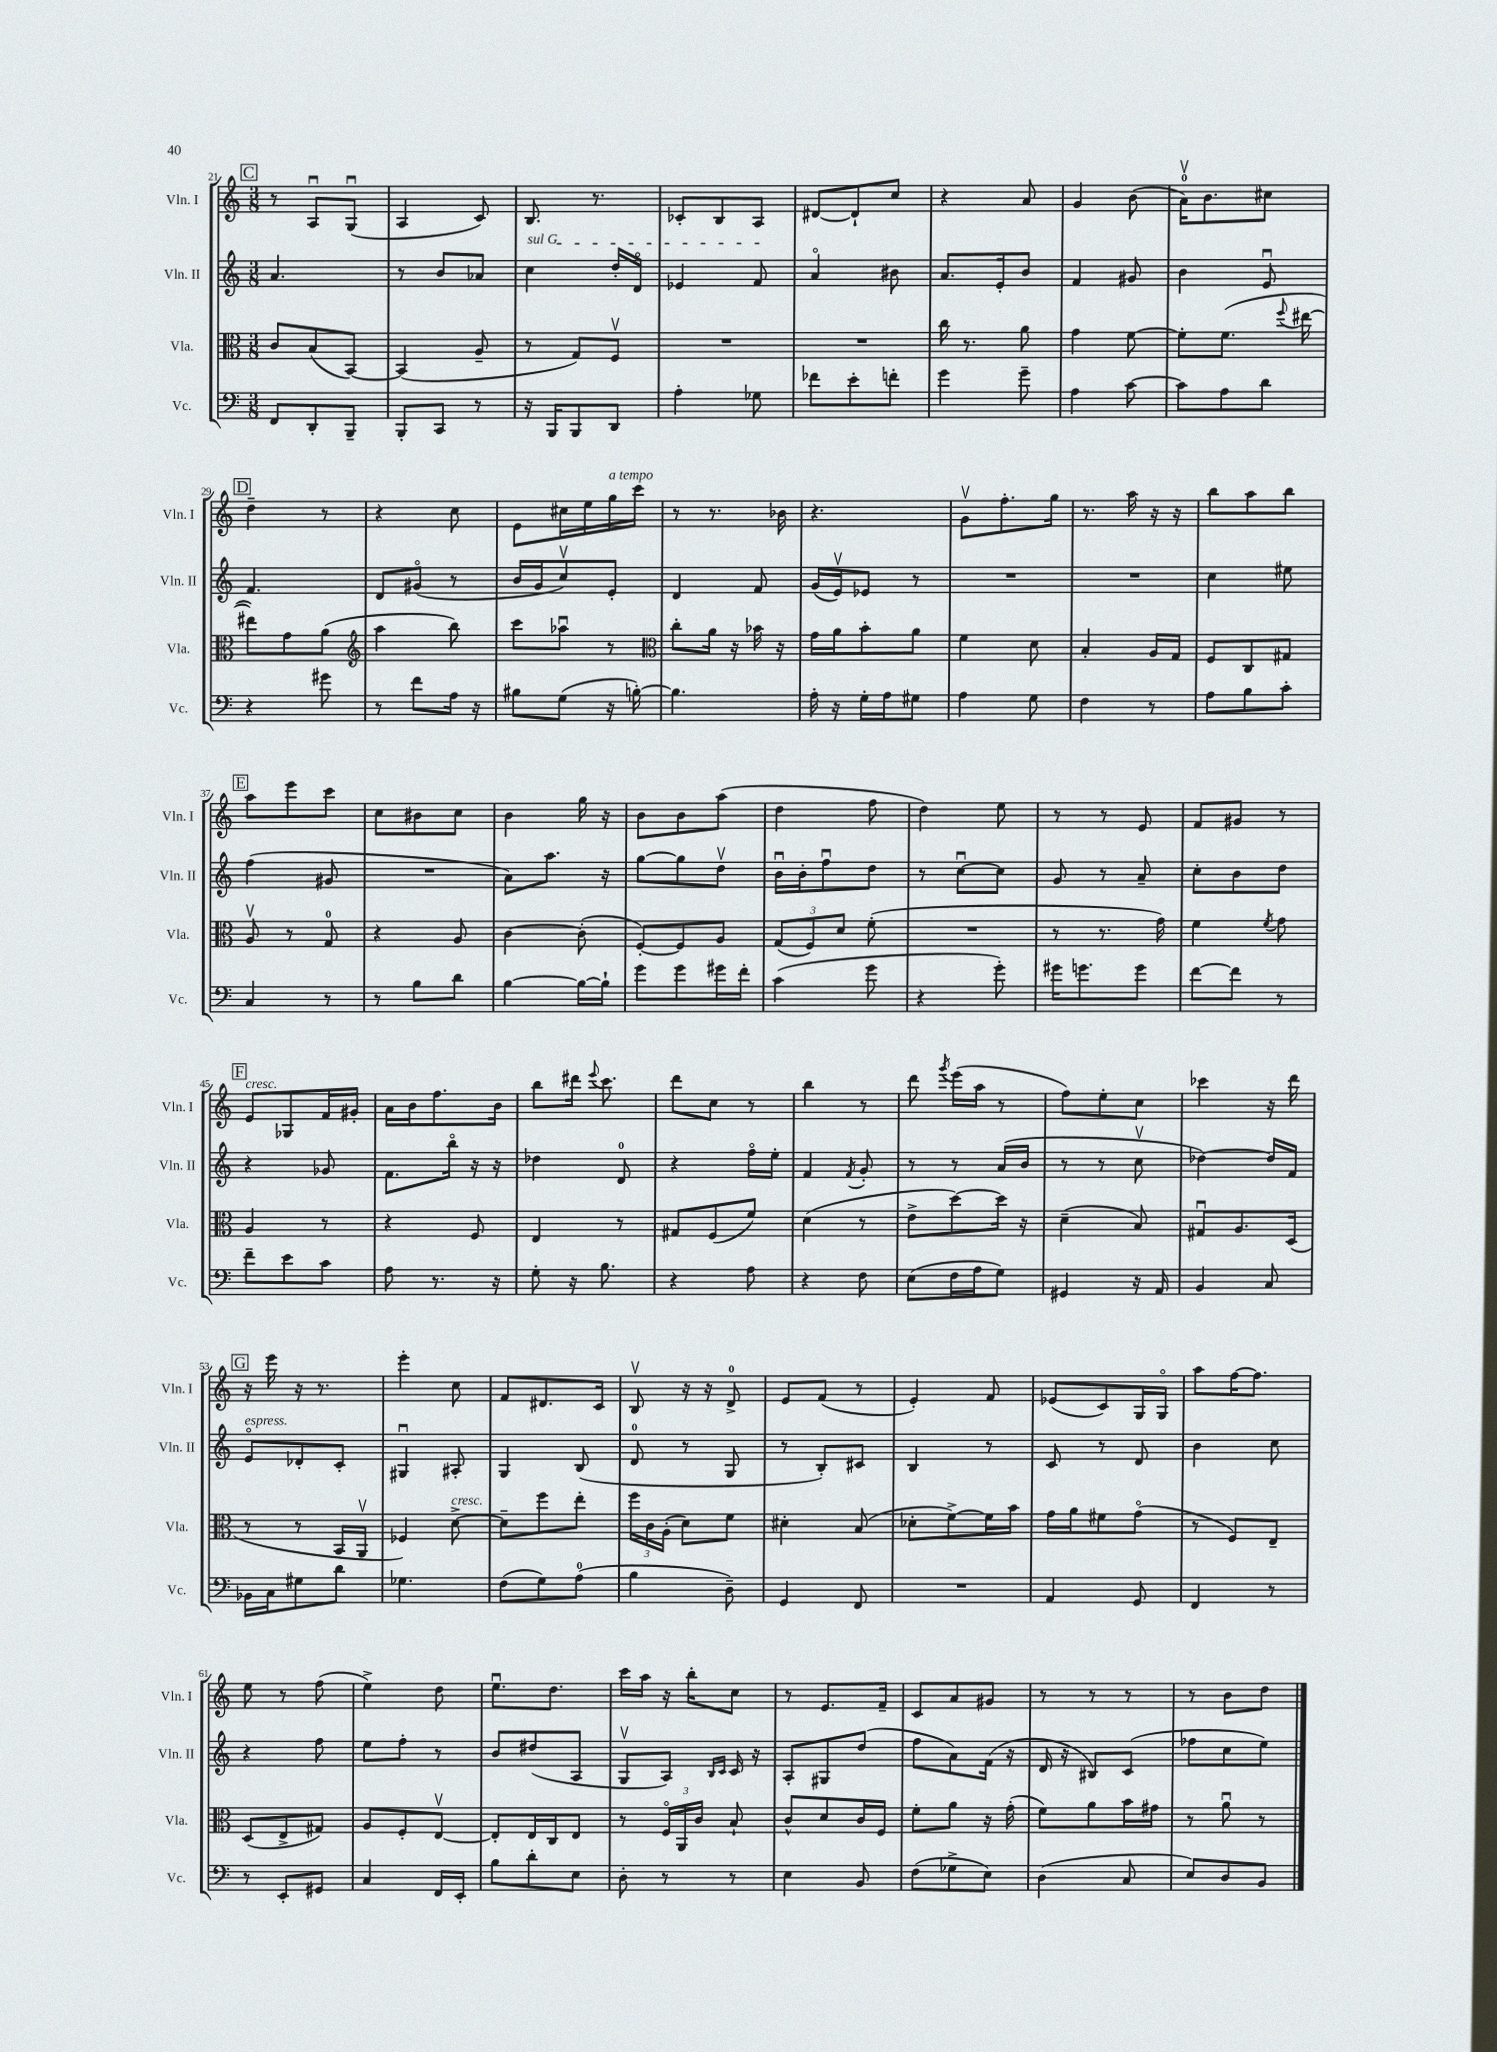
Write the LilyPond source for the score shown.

<<
\new StaffGroup <<
\new Staff = "s0" \with { instrumentName = "Vln. I" shortInstrumentName = "Vln. I" } {
    \clef treble \key c \major \numericTimeSignature \time 3/8
    \autoBeamOff \mark \markup { \box "C" } r8 a8[\downbow g8]\downbow( |
    a4 c'8) |
    b8. r8. |
    ces'8[-. b8 a8] |
    dis'8[~ dis'8-! c''8] |
    r4 a'8 |
    g'4 b'8( |
    a'16[-0\upbow) b'8. cis''8] |
    \mark \markup { \box "D" } d''4-- r8 |
    r4 c''8 |
    e'8[ cis''16 e''16 g''16^\markup { \italic "a tempo" } c'''16] |
    r8 r8. bes'16 |
    r4. |
    g'8[\upbow f''8.-. g''16] |
    r8. a''16 r16 r16 |
    b''8[ a''8 b''8] |
    \mark \markup { \box "E" } a''8[ e'''8 c'''8] |
    c''8[ bis'8 c''8] |
    b'4 g''16 r16 |
    b'8[ b'8 a''8]( |
    d''4 f''8 |
    d''4) e''8 |
    r8 r8 e'8 |
    f'8[ gis'8] r8 |
    \mark \markup { \box "F" } e'8[^\markup { \italic "cresc." } ges8 f'16 gis'16]-. |
    a'16[ b'16 f''8. b'16] |
    b''8[ dis'''16] \appoggiatura { e'''8 } c'''8. |
    d'''8[ c''8] r8 |
    b''4 r8 |
    d'''8 \acciaccatura { g'''8 } e'''16[( a''16] r8 |
    f''8[) e''8-. c''8] |
    ces'''4 r16 d'''16 |
    \mark \markup { \box "G" } r16 e'''16 r16 r8. |
    e'''4-. c''8 |
    f'8[ dis'8. c'16] |
    b8\upbow r16 r16 d'8-0-> |
    e'8[ f'8]( r8 |
    e'4-.) f'8 |
    ees'8[( c'8) g16 g16]\flageolet |
    a''8[ f''16~ f''8.] |
    e''8 r8 f''8( |
    e''4->) d''8 |
    e''8.[\downbow d''8.] |
    c'''16[ a''16] r16 b''16[-. c''8] |
    r8 e'8.[ f'16]-- |
    c'8[ a'8 gis'8] |
    r8 r8 r8 |
    r8 b'8[ d''8] \bar "|." |
}
\new Staff = "s1" \with { instrumentName = "Vln. II" shortInstrumentName = "Vln. II" } {
    \clef treble \key c \major \numericTimeSignature \time 3/8
    \autoBeamOff \mark \markup { \box "C" } a'4. |
    r8 b'8[ aes'8] |
    \once \override TextSpanner.bound-details.left.text = \markup { \italic "sul G" } c''4\startTextSpan d''16[-. d'16]\flageolet |
    ees'4 f'8\stopTextSpan |
    a'4\flageolet bis'8 |
    a'8.[ e'16-. b'8] |
    f'4 gis'8 |
    b'4 e'8\downbow |
    \mark \markup { \box "D" } f'4. |
    d'8[ gis'8]\flageolet( r8 |
    b'16[ g'16 c''8\upbow) e'8]-. |
    d'4 f'8 |
    g'16[( e'16\upbow) ees'8] r8 |
    R4. |
    R4. |
    c''4 eis''8 |
    \mark \markup { \box "E" } f''4( gis'8 |
    R4. |
    a'8[) a''8.] r16 |
    g''8[~ g''8 d''8]\upbow |
    b'16[\downbow b'16-. f''8\downbow d''8] |
    r8 c''8[~\downbow c''8] |
    g'8 r8 a'8-- |
    c''8[-. b'8 d''8] |
    \mark \markup { \box "F" } r4 ges'8 |
    f'8.[ b''16]\flageolet r16 r16 |
    des''4 d'8-0 |
    r4 f''16[\flageolet e''16]-. |
    f'4 \acciaccatura { f'8 } g'8-. |
    r8 r8 a'16[( b'16] |
    r8 r8 c''8\upbow |
    des''4~) des''16[ f'16] |
    \mark \markup { \box "G" } e'8[\flageolet^\markup { \italic "espress." } des'8-. c'8]-. |
    gis4\downbow ais8-. |
    g4 b8( |
    d'8-0 r8 g8 |
    r8 b8[-.) cis'8] |
    b4 r8 |
    c'8 r8 d'8 |
    b'4 c''8 |
    r4 f''8 |
    e''8[ f''8]-. r8 |
    b'8[ dis''8( a8] |
    g8[\upbow a8]) \grace { b16[ c'16] } c'16 r16 |
    a8[-. gis8 d''8]( |
    f''8[ a'8) f'16]( r16 |
    d'16 r16 bis8[) c'8]( |
    fes''8[ c''8 e''8]) \bar "|." |
}
\new Staff = "s2" \with { instrumentName = "Vla." shortInstrumentName = "Vla." } {
    \clef alto \key c \major \numericTimeSignature \time 3/8
    \autoBeamOff \mark \markup { \box "C" } c'8[ b8( b,8]~) |
    b,4( a8-- |
    r8 g8[) f8]\upbow |
    R4. |
    R4. |
    c''16 r8. a'8 |
    g'4 f'8~ |
    f'8[-. f'8.]( \appoggiatura { f''8 } eis''16~ |
    \mark \markup { \box "D" } eis''8[) g'8 a'8]( |
    \clef treble a''4 b''8) |
    c'''8[ aes''8]\downbow r8 |
    \clef alto c''8[-. a'16] r16 bes'16 r16 |
    g'16[ a'16 b'8-. a'8] |
    f'4 d'8 |
    b4-. a16[ g16] |
    f8[ c8 gis8] |
    \mark \markup { \box "E" } a8\upbow r8 g8-0 |
    r4 a8 |
    c'4~ c'8-.( |
    f8[~-.) f8 a8] |
    \tuplet 3/2 { g8[( f8) d'8] } f'8-.( |
    R4. |
    r8 r8. g'16) |
    f'4 \acciaccatura { f'8 } g'8 |
    \mark \markup { \box "F" } a4 r8 |
    r4 f8 |
    e4 r8 |
    gis8[ f8( f'8]) |
    d'4( r8 |
    e'8[-> d''8~) d''16] r16 |
    d'4--( b8) |
    gis8[\downbow a8. d16]( |
    \mark \markup { \box "G" } r8 r8 b,16[ a,16]\upbow |
    fes4) d'8~->^\markup { \italic "cresc." } |
    d'8[-- f''8 e''8]-. |
    \tuplet 3/2 { f''16[ c'16 a16]-.( } d'8[) f'8] |
    dis'4-. b8( |
    des'8[-. f'8~->) f'16 b'16] |
    g'16[ a'16 fis'8 g'8]\flageolet( |
    r8 f8[) e8]-- |
    d8[( e8-> gis8]) |
    a8[ f8-. e8]~\upbow |
    e8[-. e16 c16 e8] |
    r8 \tuplet 3/2 { f16[\flageolet a,16 c'16] } b8-! |
    c'8[-^ d'8 c'16 f16] |
    f'8[-. a'8] r16 g'16-.( |
    f'8[) a'8 b'16 gis'16] |
    r8 a'8\downbow r8 \bar "|." |
}
\new Staff = "s3" \with { instrumentName = "Vc." shortInstrumentName = "Vc." } {
    \clef bass \key c \major \numericTimeSignature \time 3/8
    \autoBeamOff \mark \markup { \box "C" } f,8[ d,8-. b,,8]-- |
    b,,8[-. c,8] r8 |
    r16 b,,16[ b,,8 d,8] |
    a4-. ges8 |
    fes'8[ e'8-. f'8]-. |
    g'4 g'8-- |
    a4 c'8~ |
    c'8[ a8 d'8] |
    \mark \markup { \box "D" } r4 gis'8 |
    r8 f'8[ a16] r16 |
    bis8[ g8]( r16 b16~-.) |
    b4. |
    a16-. r16 g16[-. a16 gis8] |
    a4 g8 |
    f4 r8 |
    a8[ b8 c'8]-. |
    \mark \markup { \box "E" } c4 r8 |
    r8 b8[ d'8] |
    b4~ b16[~ b16]-! |
    g'8[ g'8 gis'16 f'16]-. |
    c'4( g'8 |
    r4 g'8-.) |
    gis'16[ g'8. g'8] |
    f'8[~ f'8] r8 |
    \mark \markup { \box "F" } f'8[-- e'8 c'8] |
    a8 r8. r16 |
    g8-. r16 b8. |
    r4 a8 |
    r4 f8 |
    e8[( f16 a16 g8]) |
    gis,4 r16 a,16 |
    b,4 c8 |
    \mark \markup { \box "G" } bes,16[ c16 gis8 d'8] |
    ges4. |
    f8[( g8) a8]-0( |
    b4 d8--) |
    g,4 f,8 |
    R4. |
    a,4 g,8 |
    f,4 r8 |
    r8 e,8[-. gis,8] |
    c4 f,16[ e,16]-. |
    b8[ d'8-. e8] |
    d8-. r8 r8 |
    e4 b,8 |
    f8[( ges8-> e8]) |
    d4( c8 |
    e8[) d8 b,8] \bar "|." |
}
>>
>>
\layout { \context { \Score currentBarNumber = #21 } }
